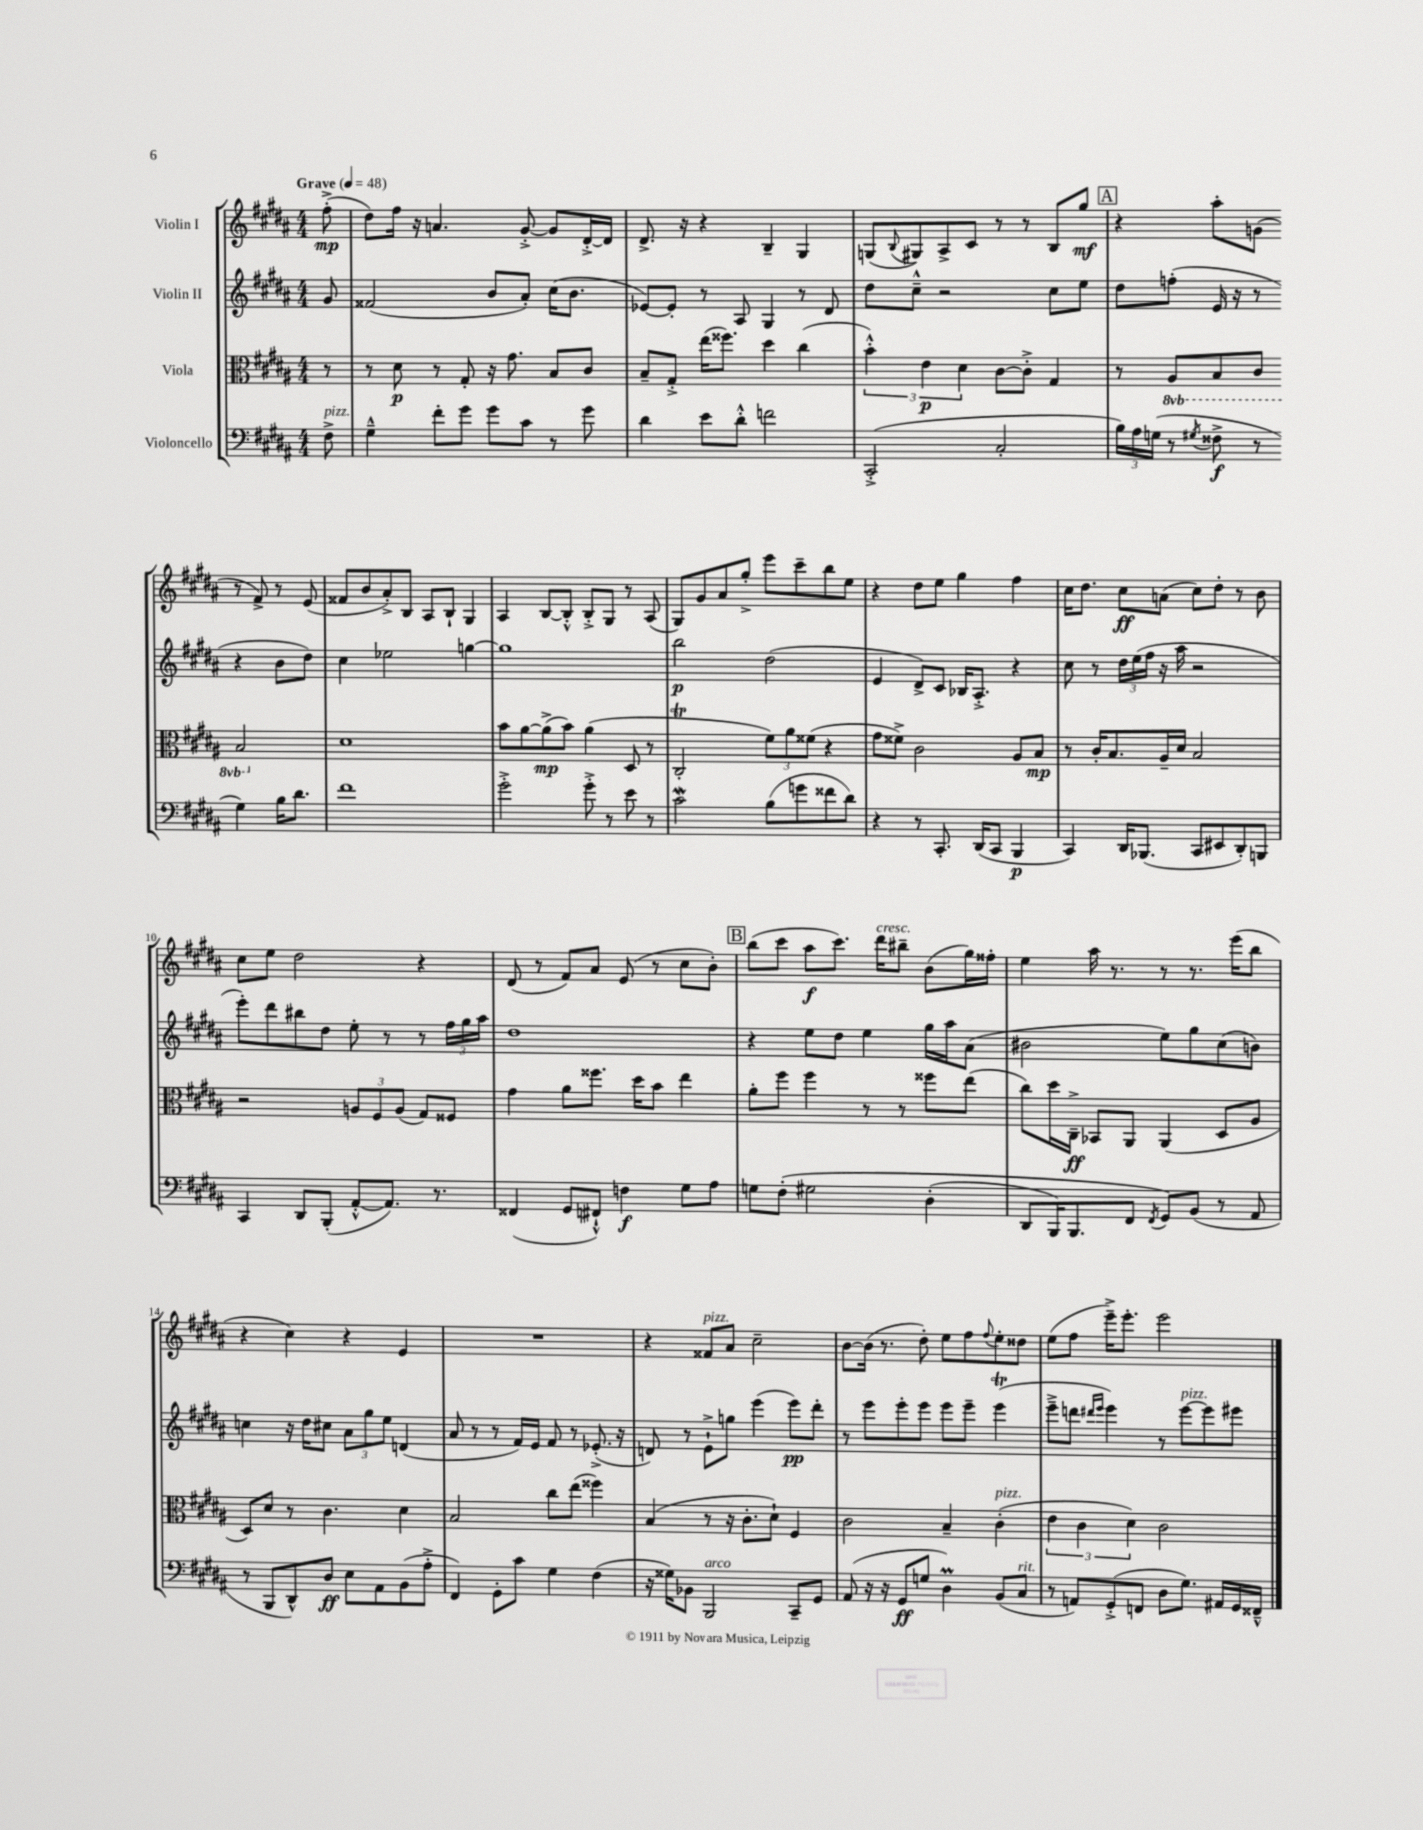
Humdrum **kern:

**kern	**kern	**kern	**kern
*staff4	*staff3	*staff2	*staff1
*clefF4	*clefC3	*clefG2	*clefG2
*k[f#c#g#d#a#]	*k[f#c#g#d#a#]	*k[f#c#g#d#a#]	*k[f#c#g#d#a#]
*M4/4	*M4/4	*M4/4	*M4/4
*MM48	*MM48	*MM48	*MM48
8F#^\	8r	8g#/	(8ff#'^\
=	=	=	=
4G#~^^\	8r	(2f##/	8dd#\L)
.	8d#\	.	16ff#\Jk
.	.	.	16r
8f#'\L	8r	.	4.a/
8g#\J	8G#'/	.	.
8g#\L	16r	8b/L	.
.	8.g#\	.	.
8c#\J	.	8a#'/J)	[8g#'^/
8r	8B/L	(16cc#\LK	8g#/]L
.	.	8.b\J	.
8g#\	8c#/J	.	[16d#'^/L
.	.	.	16d#/]JJ
=	=	=	=
4d#\	8B~/L	[8e-/L)	8.d#^/
.	8G#'^/J	8e-'/]J	.
.	.	.	16r
8e\L	(16ee\LK	8r	4r
.	8.ff##\J)	.	.
8d#'^^\J	.	8A#/	.
2f\	4dd#\	4G#/	4B~/
.	(4cc#\	8r	4G#/
.	.	8d#/	.
=	=	=	=
(2CC#'^/	6b'^^\)	8dd#\L	(8G/L
.	.	.	8qqB/
.	.	8cc#~^^\J	8G#/)
.	6e\	.	.
.	.	2r	8A#^/
.	6d#\	.	.
.	.	.	8c#/J
2C#'/	[8c#\L	.	8r
.	8c#'^\]J	.	8r
.	4G#/	8cc#\L	8B/L
.	.	8ee\J	8gg#/J
=	=	=	=
24B\LL)	8r	8dd#\L	4r
24A#\	.	.	.
(24G\JJ	.	.	.
8r	8AA#/L	(8ff'\J	.
8qG#/	.	.	.
8F##^\	8BB/	16e/	8aa#'\L
.	.	16r	.
8r	8C#/J	8r	(8g\J
4G#\)	2BB/	4r	8r
.	.	.	8f#^/)
16B\LK	.	8b\L	8r
8.d#\J	.	.	.
.	.	8dd#\J)	(8e/
=	=	=	=
1f#	1d#	4cc#\	8f##/L
.	.	.	8b/
.	.	2ee-\	8a#'^/)
.	.	.	8B/J
.	.	.	8A#/L
.	.	.	8B`/J
.	.	[4gg\	4G#/
=	=	=	=
2g#'^\	8b\L	1gg]	4A#/
.	[8a#\	.	.
.	(8a#^\]	.	[8B/L
.	8b\J)	.	8B'^^/]J
8g#'^\	(4a#\	.	8B'^/L
8r	.	.	8G#/J
8e\	8D#/	.	8r
8r	8r	.	(8A#/
=	=	=	=
2c#\	2C#'/	2bb\	8G#/L)
.	.	.	8g#/
.	.	.	8a#/
.	.	.	8gg#'^/J
(8B\L	12f#\L)	(2dd#\	8eee\L
.	12a#\	.	.
8g\	.	.	8ccc#~\
.	(12f##\J	.	.
8f##\	4r	.	8bb\
8d#\J)	.	.	8ee\J
=	=	=	=
4r	8g#\L	4e/	4r
.	8f##^\J)	.	.
8r	2c#\	8d#^/L)	8dd#\L
8.CC#'/	.	8c#/J	8ee\J
.	.	16B-/LK	4gg#\
(16DD#/LK	.	8.A#'^/J	.
8CC#/J	.	.	.
4BBB/	8A#/L	4r	4ff#\
.	8B/J	.	.
=	=	=	=
4CC#/)	8r	8cc#\	16cc#\LK
.	.	.	8.dd#\J
.	16c#'/LK	8r	.
.	8.B/	.	.
16DD#/LK	.	24dd#\LL	8cc#\L
.	.	(24ee\	.
(8.BBB-/J	.	.	.
.	.	24ff#\JJ	.
.	16A#~/L	16r	(8a\J
.	16d#/JJ	16aa#\	.
8CC#/L	2B/	2r	8cc#\L)
8EE#/	.	.	8dd#'\J
8DD#'/)	.	.	8r
8BBB/J	.	.	8b\
=	=	=	=
4CC#/	2r	8eee'\L)	8cc#\L
.	.	8ddd#\	8ee\J
8DD#/L	.	8bb#\	2dd#\
(8BBB'/J	.	8dd#\J	.
[8AA#'^^/L	12A/L	8ee'\	.
.	12F#/	.	.
8.AA#/]J)	.	8r	.
.	(12A/J	.	.
.	8G#/L)	8r	4r
8.r	.	.	.
.	8F##/J	24ff#\LL	.
.	.	24gg#\	.
.	.	24aa#\JJ	.
=	=	=	=
(4FF##/	4g#\	1dd#	(8d#/
.	.	.	8r
8GG#/L	8a#\L	.	8f#/L)
8FF#`^^/J)	8.ff##\J	.	8a#/J
4F\	.	.	(8e/
.	16dd#\LK	.	.
.	8b\J	.	8r
8G#\L	4ee\	.	8cc#\L
8A#\J	.	.	8b'\J)
=	=	=	=
8G\L	8a#'\L	4r	(8bb\L
&(8F#'\J	8ff#\J	.	8ccc#\J
2G#\	4ff#\	8ee\L	8aa#\L
.	.	8dd#\J	8.ccc#\J)
.	8r	4ee\	.
.	.	.	16ddd#\LK
.	8r	.	8bb#~\J
(4D#'\	8ff##\L	16gg#\LL	(8b\L
.	.	16aa#\J	.
.	(8ee\J	(8a#\J	16gg#\L)
.	.	.	16ff##'\JJ
=	=	=	=
8DD#/L	8cc#\L)	2b#\	4ee\
16BBB/K)	16dd#\L	.	.
8.BBB/	16C#~^\JJ	.	.
.	8BB-/L	.	16aa#\
.	.	.	8.r
8FF#/J	8AA#/J	.	.
8qFF#/	.	.	.
8GG#/L&)	(4AA#/	8ee\L)	8r
(8BB/J	.	8gg#\	8.r
8r	8D#/L	(8cc#\	.
.	.	.	(16eee\LK
8AA#/	8A#/J	8b\J)	8bb\J
=	=	=	=
8r	8D#/L)	4cc\	4r
8BBB/L	8d#/J	.	.
8DD#^^/)	8r	16r	4cc#\)
.	.	16dd#\LK	.
8D#/J	4.c#\	8cc#\J	.
8E\L	.	12a#\L	4r
.	.	12gg#\	.
8AA#\	.	.	.
.	.	12ee\J	.
(8BB\	4d#\	(4d/	4e/
8A#'^\J	.	.	.
=	=	=	=
4FF#/)	2B/	8a#/	1r
.	.	8r	.
8GG#'\L	.	8r	.
8c#\J	.	16f#/LL)	.
.	.	16e/JJ	.
4G#\	8cc#\L	8f#/	.
.	(8ee\J	8r	.
(4F#\	4ff##\)	(8.e-'^/	.
.	.	16r	.
=	=	=	=
16r	(4B/	8d/)	4r
16G##\LK)	.	.	.
8BB-\J	.	8r	.
2BBB/	8r	8e`^\L	8f##/L
.	16r	8gg\J	8a#/J
.	8.c#'\L	.	.
.	.	(4eee\	2cc#~\
.	8d#`\J)	.	.
8CC#~/L	4F#/	8eee\L)	.
8GG#/J	.	8ddd#'\J	.
=	=	=	=
(8AA#/	2c#\	8r	[8b\L
16r	.	8eee\L	(16b\]Jk
16r	.	.	8.r
8GG#/L	.	8eee'\	.
8G/J	.	8eee\J	8dd#'\)
4D#\)	4B~/	8eee\L	8ee\L
.	.	8eee~\J	8ff#\
.	.	.	8qqff#/
(8BB/L	(4c#'\	(4eee\	8ee'\
8C#/J	.	.	8dd##\J
=	=	=	=
8r	6e\	8eee~^\L	(8ee\L
8AA/L)	.	8ddd\J	8ff#\J
.	6c#\	.	.
.	.	16qqddd#/LL	.
.	.	16qqeee/JJ	.
(8GG#'^/	.	4eee\)	16eee~^\LK)
.	.	.	8.eee'\J
.	6d#\)	.	.
8FF/J	.	.	.
8D#\L	2c#\	8r	2eee\
8.G#\J)	.	[8eee\L	.
.	.	8eee\]	.
16AA#/LL	.	.	.
16GG#/	.	8eee#\J	.
16FF##~^^/JJ	.	.	.
==	==	==	==
*-	*-	*-	*-
